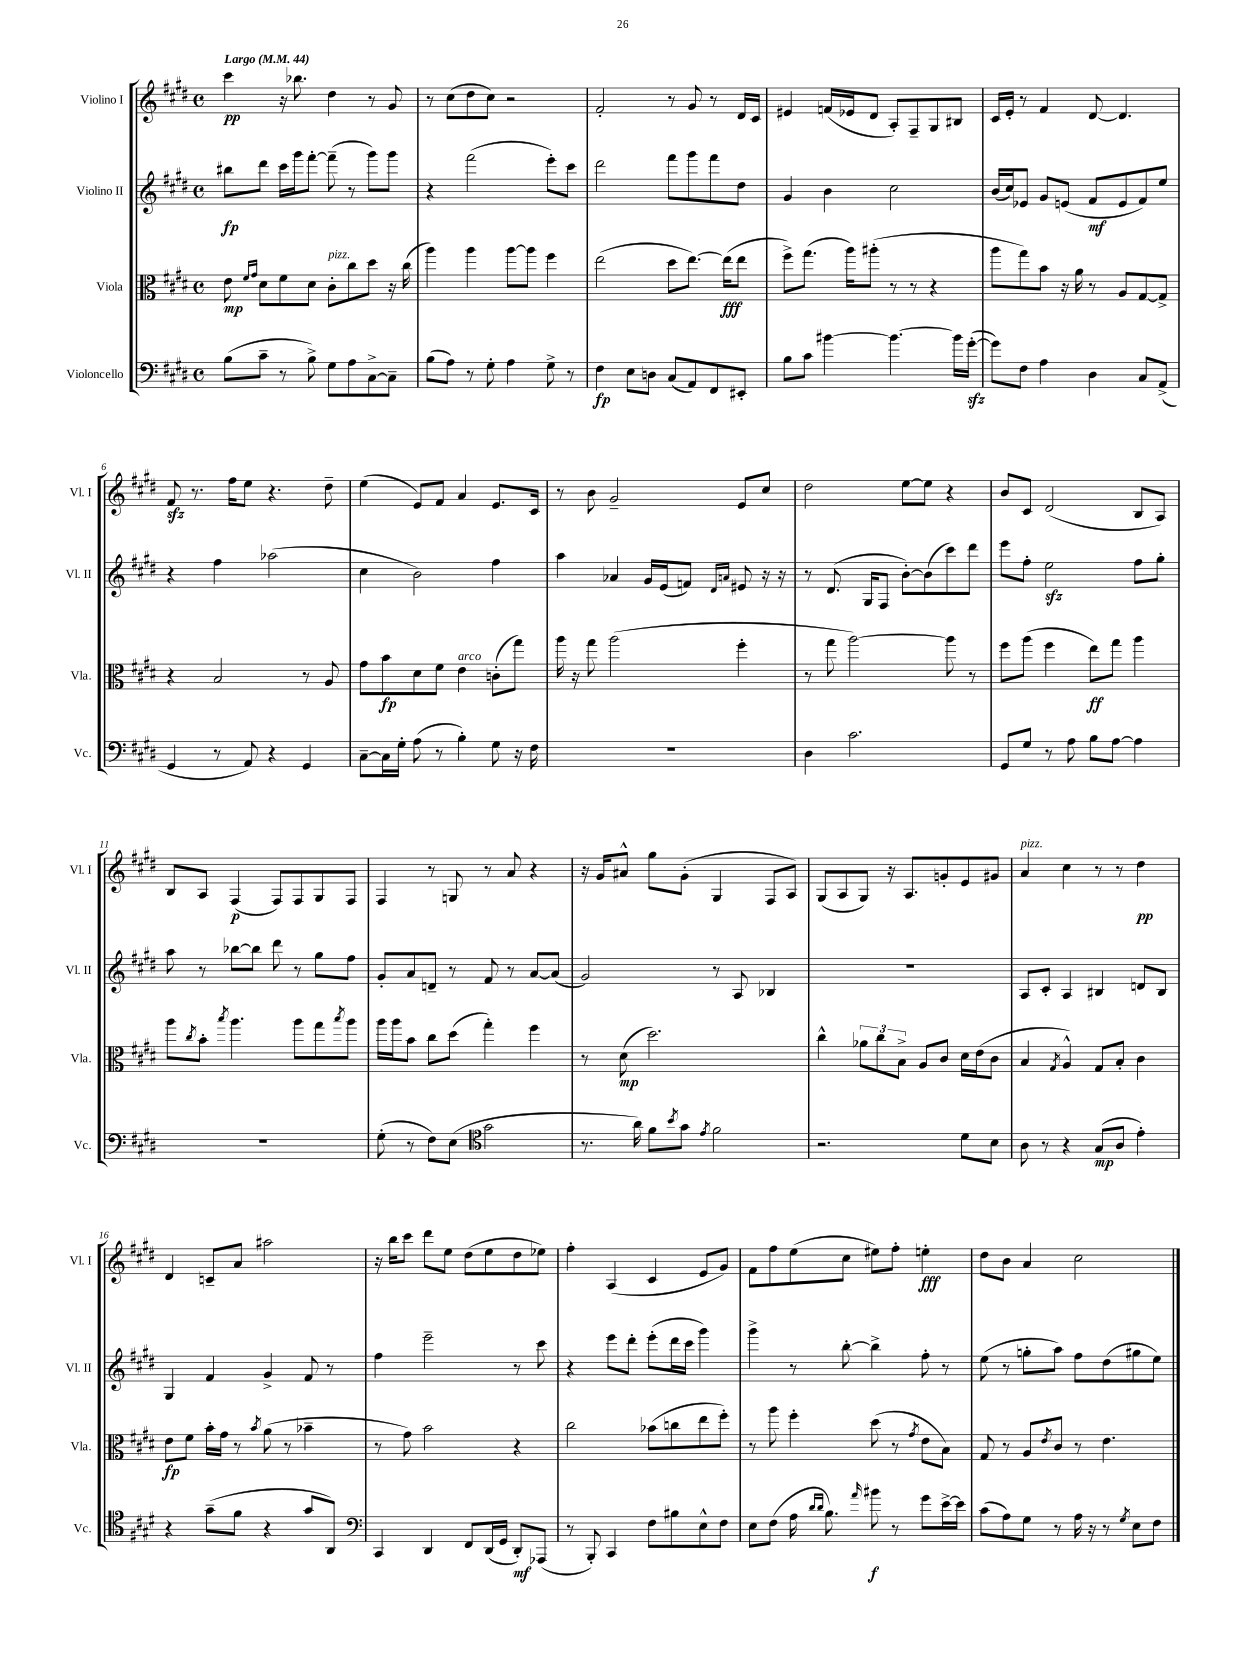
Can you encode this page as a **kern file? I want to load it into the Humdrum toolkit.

**kern	**kern	**kern	**kern
*staff4	*staff3	*staff2	*staff1
*clefF4	*clefC3	*clefG2	*clefG2
*k[f#c#g#d#]	*k[f#c#g#d#]	*k[f#c#g#d#]	*k[f#c#g#d#]
*M4/4	*M4/4	*M4/4	*M4/4
*met(c)	*met(c)	*met(c)	*met(c)
*MM44	*MM44	*MM44	*MM44
(8B	8e	8bb#	4ccc#
.	16qqf#	.	.
.	16qqg#	.	.
8c#~	8d#	8ddd#	.
8r	8f#	16ccc#	16r
.	.	16ggg#	8.bb-
8B^)	8d#	[8fff#'	.
8G#	8c#'	(8fff#~]	4dd#
8A	8cc#	8r	.
[8C#^	8dd#	8ggg#)	8r
8C#~]	16r	8ggg#	8g#
.	(16cc#	.	.
=	=	=	=
(8B	4aa)	4r	8r
8A)	.	.	(8cc#
8r	4aa	(2fff#	8dd#
8G#'	.	.	8cc#)
4A	[8aa	.	2r
.	8aa]	.	.
8G#^	4ff#	8eee')	.
8r	.	8ccc#	.
=	=	=	=
4F#	(2ee	2ddd#	2f#'
8E	.	.	.
8D	.	.	.
(8C#	8dd#	8fff#	8r
8AA)	[8.ee)	8ggg#	8g#
8FF#	.	8fff#	8r
.	(16ee]	.	.
8EE#'	8ee	8dd#	16d#
.	.	.	16c#
=	=	=	=
8B	8ff#^)	4g#	4e#
8c#	(8.gg#	.	.
[4b#	.	4b	(16f
.	16aa)	.	16e-
.	(8aa#'	.	8d#
4.b#_	8r	2cc#	8A')
.	8r	.	8F#~
.	4r	.	8G#
16b#]	.	.	8B#
([16g#'	.	.	.
=	=	=	=
8g#])	8aa	(16b	16c#
.	.	16cc#)	16e'
8F#	8gg#)	8e-	8r
4A	8b	8g#	4f#
.	16r	(8e	.
.	16a	.	.
4D#	8r	8f#	[8d#
.	8A	8e	4.d#]
8C#	[8G#	8f#)	.
(8AA^	8G#^]	8ee	.
=	=	=	=
4GG#	4r	4r	8f#
.	.	.	8.r
8r	2B	4ff#	.
.	.	.	16ff#
8AA)	.	.	8ee
4r	.	(2aa-	4.r
4GG#	8r	.	.
.	8A	.	8dd#~
=	=	=	=
[8C#~	8g#	4cc#	(4ee
16C#]	8b	.	.
16G#'	.	.	.
(8A	8d#	2b)	8e)
8r	8f#	.	8f#
4B')	4e	.	4a
8G#	(8c'	4ff#	8.e
16r	8gg#)	.	.
16F#	.	.	16c#
=	=	=	=
1r	16aa	4aa	8r
.	16r	.	.
.	8gg#	.	8b
.	(2aa	4a-	2g#~
.	.	16g#	.
.	.	(16e	.
.	.	8f)	.
.	.	16qqd#	.
.	.	16qqa	.
.	4ff#'	8e#	8e
.	.	16r	8cc#
.	.	16r	.
=	=	=	=
4D#	8r	8r	2dd#
.	8gg#	(8.d#	.
2.c#	[2aa)	.	.
.	.	16G#	.
.	.	8F#	.
.	.	[8b')	[8ee
.	.	(8b]	8ee]
.	8aa]	8ccc#)	4r
.	8r	8ddd#	.
=	=	=	=
8GG#	8ff#	8eee	8b
8G#	(8aa	8ff#'	8c#
8r	4ff#	2ee	(2d#
8A	.	.	.
8B	8ee)	.	.
[8A	8gg#	.	.
4A]	4aa	8ff#	8B
.	.	8gg#'	8A)
=	=	=	=
1r	8aa	8aa	8B
.	8qcc#	.	.
.	8b'	8r	8A
.	8qbb	.	.
.	4.aa	[8bb-	(4F#
.	.	8bb-]	.
.	.	8ddd#	8F#)
.	8aa	8r	8F#
.	8gg#	8gg#	8G#
.	8qbb	.	.
.	8aa	8ff#	8F#
=	=	=	=
(8G#'	16aa	8g#'	4F#
.	16aa	.	.
8r	8b	8a	.
8F#)	8cc#	8d~	8r
(8E	(8dd#	8r	8G
*clefC4	*	*	*
2g#	4gg#')	8f#	8r
.	.	8r	8a
.	4ff#	[8a	4r
.	.	(8a]	.
=	=	=	=
8.r	8r	2g#)	16r
.	.	.	16g#
.	(8d#	.	8a#^^
16a)	.	.	.
8f#	2.dd#)	.	8gg#
8qb	.	.	.
8g#	.	.	(8g#'
8qe	.	.	.
2f#	.	8r	4G#
.	.	8A	.
.	.	4B-	8F#
.	.	.	8A)
=	=	=	=
2.r	4cc#^^	1r	(8G#
.	.	.	8A
.	12a-	.	8G#)
.	12cc#	.	.
.	.	.	16r
.	12B^	.	.
.	.	.	8.A
.	8A	.	.
.	8c#	.	8g'
8d#	16d#	.	8e
.	(16e	.	.
8B	8c#	.	8g#
=	=	=	=
8A	4B	8A	4a
8r	.	8c#'	.
.	8qG#	.	.
4r	4A^^)	4A	4cc#
(8G#	8G#	4B#	8r
8A	8B'	.	8r
4e')	4c#	8d	4dd#
.	.	8B#	.
=	=	=	=
4r	8e	4G#	4d#
.	8f#	.	.
(8g#~	16b'	4f#	8c~
.	16g#	.	.
8f#	8r	.	8a
.	8qb	.	.
4r	(8a	4g#^	2aa#
.	8r	.	.
8g#	4b-~	8f#	.
8AA)	.	8r	.
=	=	=	=
*clefF4	*	*	*
4CC#	8r	4ff#	16r
.	.	.	16bb
.	8g#)	.	8ccc#
4DD#	2b	2eee~	8ddd#
.	.	.	8ee
8FF#	.	.	(8dd#
(16DD#	.	.	8ee
16GG#	.	.	.
8DD#')	4r	8r	8dd#
(8AAA-	.	8ccc#	8ee-)
=	=	=	=
8r	2cc#	4r	4ff#'
8BBB')	.	.	.
4CC#	.	8eee	(4A
.	.	8ddd#'	.
8F#	(8b-	(8eee'	4c#
8B#	8cc	16ddd#	.
.	.	16ccc#	.
8E^^	8ee	4ggg#)	8e
8F#	8ff#')	.	8g#)
=	=	=	=
8E	8r	4ggg#^	8f#
(8F#	8aa	.	8ff#
16A	4ff#'	8r	(8ee
16qqd#	.	.	.
16qqd#	.	.	.
8.B)	.	.	.
.	.	[8bb'	8cc#
16qqa	.	.	.
8b#	(8dd#	4bb^]	8ee#)
8r	8r	.	8ff#'
.	8qg#	.	.
8g#	8e	8ff#'	4ee'
[16e^	8B)	8r	.
16e]	.	.	.
=	=	=	=
(8c#	8G#	(8ee	8dd#
8A)	8r	8r	8b
8G#	8A	8gg'	4a
.	8qe	.	.
8r	8c#	8aa)	.
16A	8r	8ff#	2cc#
16r	.	.	.
8r	4.e	(8dd#	.
8qG#	.	.	.
8E	.	8gg#	.
8F#	.	8ee)	.
==	==	==	==
*-	*-	*-	*-
